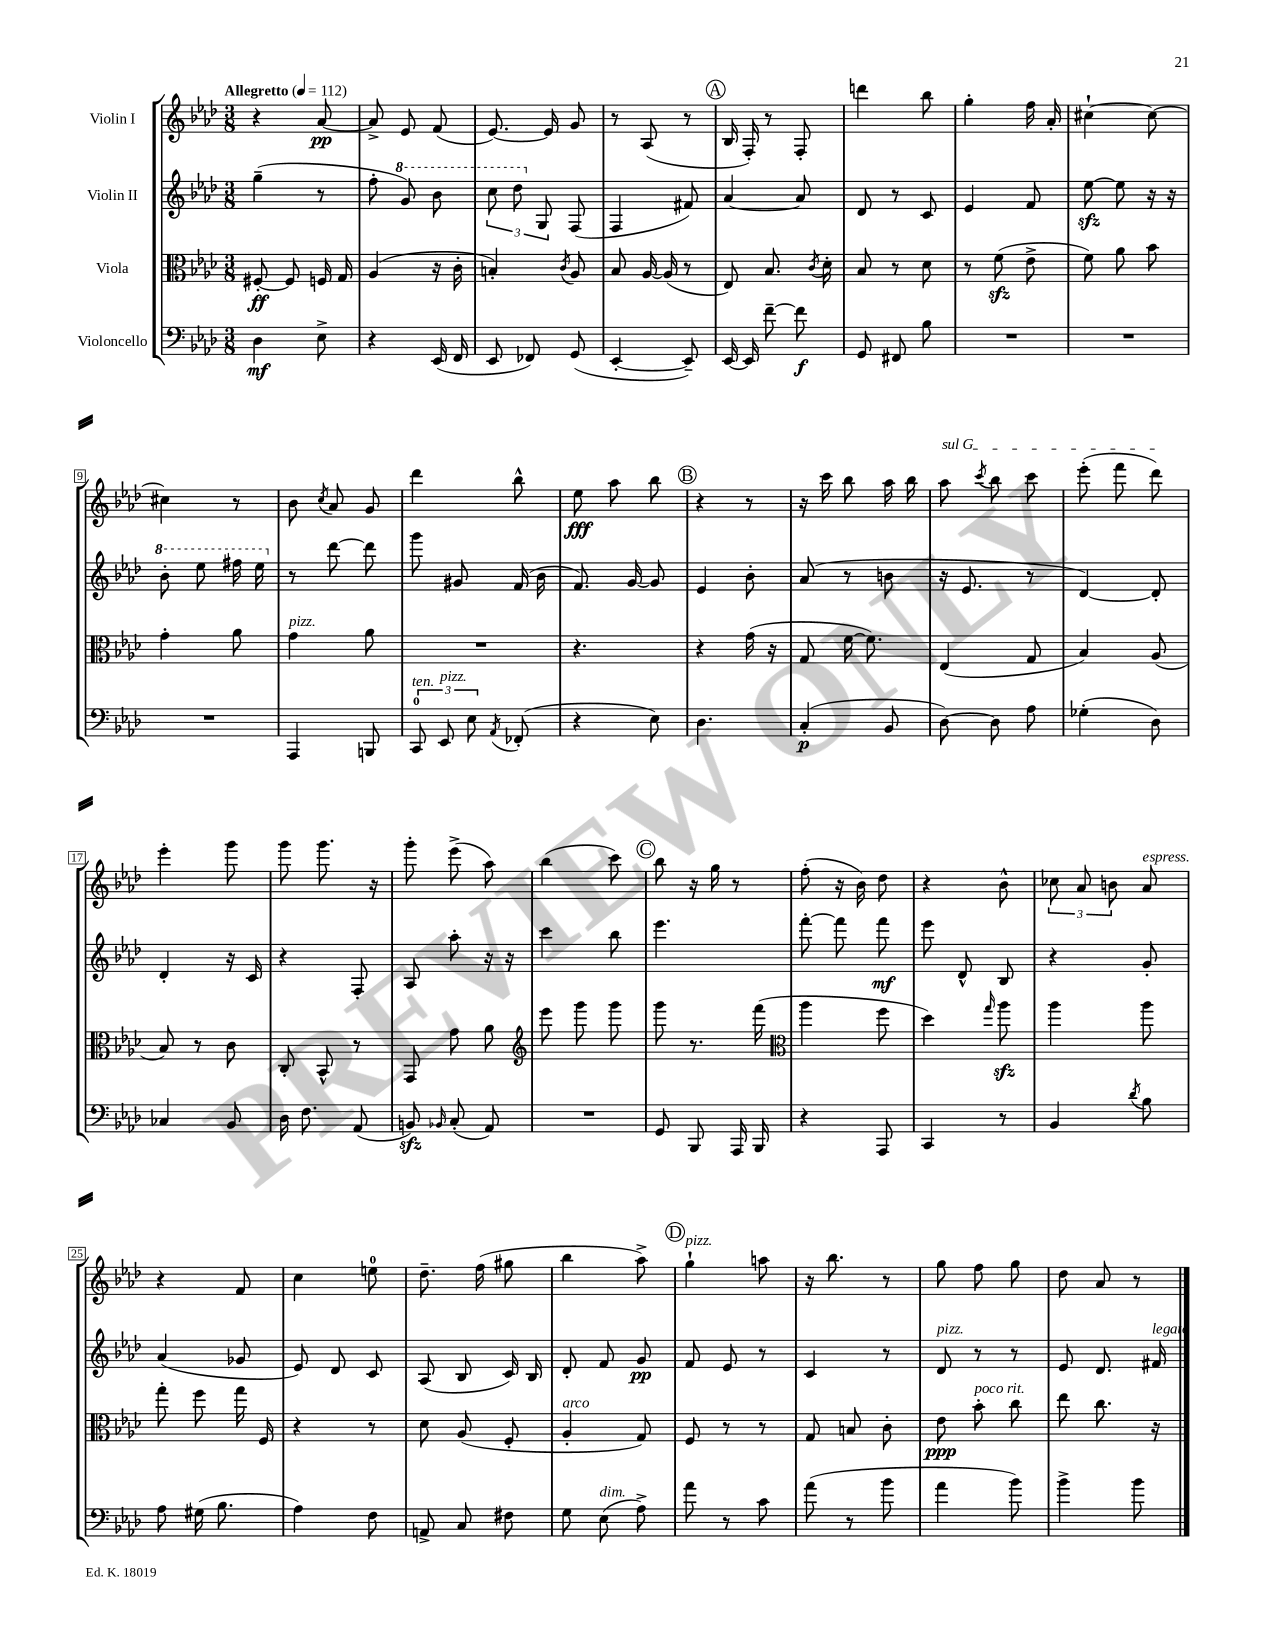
<<
\new StaffGroup <<
\new Staff = "s0" \with { instrumentName = "Violin I" } {
    \clef treble \key aes \major \numericTimeSignature \time 3/8 \tempo "Allegretto" 4 = 112
    \autoBeamOff r4 aes'8~\pp |
    aes'8-> ees'8 f'8( |
    ees'8.~) ees'16 g'8 |
    r8 aes8( r8 |
    \mark \markup { \circle "A" } bes16 f16-.) r8 f8-. |
    d'''4 bes''8 |
    g''4-. f''16 aes'16-. |
    cis''4~-! cis''8~ |
    cis''4 r8 |
    bes'8 \acciaccatura { c''8 } aes'8 g'8 |
    des'''4 bes''8-^ |
    ees''8\fff aes''8 bes''8 |
    \mark \markup { \circle "B" } r4 r8 |
    r16 c'''16 bes''8 aes''16 bes''16 |
    \once \override TextSpanner.bound-details.left.text = \markup { \italic "sul G" } aes''8\startTextSpan \acciaccatura { c'''8 } bes''8 c'''8 |
    ees'''8-.( f'''8 des'''8\stopTextSpan) |
    ees'''4-. g'''8 |
    g'''8 g'''8. r16 |
    g'''8-. ees'''8->( aes''8) |
    bes''4( c'''8) |
    \mark \markup { \circle "C" } bes''8 r16 g''16 r8 |
    f''8-.( r16 bes'16) des''8 |
    r4 bes'8-^ |
    \tuplet 3/2 { ces''8 aes'8 b'8 } aes'8^\markup { \italic "espress." } |
    r4 f'8 |
    c''4 e''8-0 |
    des''8.-- f''16( gis''8 |
    bes''4 aes''8->) |
    \mark \markup { \circle "D" } g''4-!^\markup { \italic "pizz." } a''8 |
    r16 bes''8. r8 |
    g''8 f''8 g''8 |
    des''8 aes'8 r8 \bar "|." |
}
\new Staff = "s1" \with { instrumentName = "Violin II" } {
    \clef treble \key aes \major \numericTimeSignature \time 3/8
    \autoBeamOff g''4--( r8 |
    f''8-. \ottava #1 g''8) bes''8 |
    \tuplet 3/2 { c'''8 des'''8 \ottava #0 g8 } f8( |
    f4 fis'8) |
    \mark \markup { \circle "A" } aes'4~ aes'8 |
    des'8 r8 c'8 |
    ees'4 f'8 |
    ees''8~\sfz ees''8 r16 r16 |
    \ottava #1 bes''8-. ees'''8 fis'''16 ees'''16 \ottava #0 |
    r8 des'''8~ des'''8 |
    g'''8 gis'8 f'16( bes'16 |
    f'8.) g'16~ g'8 |
    \mark \markup { \circle "B" } ees'4 bes'8-. |
    aes'8( r8 b'8 |
    r16 ees'8. r8 |
    des'4~) des'8-. |
    des'4-. r16 c'16 |
    r4 f8-. |
    aes8 aes''8-. r16 r16 |
    c'''4 bes''8 |
    \mark \markup { \circle "C" } ees'''4. |
    f'''8~-. f'''8 f'''8\mf |
    ees'''8 des'8-^ bes8 |
    r4 g'8-. |
    aes'4( ges'8 |
    ees'8) des'8 c'8 |
    aes8( bes8 c'16) bes16 |
    des'8-. f'8 g'8\pp |
    \mark \markup { \circle "D" } f'8 ees'8 r8 |
    c'4 r8 |
    des'8^\markup { \italic "pizz." } r8 r8 |
    ees'8 des'8. fis'16^\markup { \italic "legato" } \bar "|." |
}
\new Staff = "s2" \with { instrumentName = "Viola" } {
    \clef alto \key aes \major \numericTimeSignature \time 3/8
    \autoBeamOff fis8~-.\ff fis8 f16 g16 |
    aes4( r16 c'16-. |
    b4-.) \acciaccatura { c'8 } aes8 |
    bes8 aes16~ aes16( r8 |
    \mark \markup { \circle "A" } ees8) bes8. \acciaccatura { c'8 } des'16-. |
    bes8 r8 des'8 |
    r8 f'8\sfz( ees'8-> |
    f'8) aes'8 bes'8 |
    g'4-. aes'8 |
    g'4^\markup { \italic "pizz." } aes'8 |
    R4. |
    r4. |
    \mark \markup { \circle "B" } r4 g'16( r16 |
    g8 f'16~ f'8.) |
    ees4( g8 |
    bes4) aes8( |
    bes8) r8 c'8 |
    c8-. bes,8-^ r8 |
    g,8 g'8 aes'8 |
    \clef treble ees'''8 g'''8 g'''8 |
    \mark \markup { \circle "C" } g'''8 r8. f'''16( |
    \clef alto aes''4 f''8 |
    des''4) \grace { g''16 } aes''8\sfz |
    aes''4 aes''8 |
    g''8-. f''8 g''16 f16 |
    r4 r8 |
    des'8 aes8( f8-. |
    aes4-.^\markup { \italic "arco" } g8) |
    \mark \markup { \circle "D" } f8 r8 r8 |
    g8 b8 c'8-. |
    ees'8\ppp bes'8-.^\markup { \italic "poco rit." } c''8 |
    ees''8 c''8. r16 \bar "|." |
}
\new Staff = "s3" \with { instrumentName = "Violoncello" } {
    \clef bass \key aes \major \numericTimeSignature \time 3/8
    \autoBeamOff des4\mf ees8-> |
    r4 ees,16( f,16 |
    ees,8 fes,8) g,8( |
    ees,4~-. ees,8--) |
    \mark \markup { \circle "A" } ees,16~ ees,16 f'8~-- f'8\f |
    g,8 fis,8 bes8 |
    R4. |
    R4. |
    R4. |
    aes,,4 b,,8 |
    \tuplet 3/2 { c,8-0^\markup { \italic "ten." } ees,8^\markup { \italic "pizz." } ees8 } \acciaccatura { aes,8 } fes,8-.( |
    r4 ees8) |
    \mark \markup { \circle "B" } des4. |
    c4-.\p( bes,8 |
    des8~) des8 aes8 |
    ges4-.( des8) |
    ces4 bes,8 |
    des16 f8. aes,8( |
    b,8\sfz) \grace { bes,16 } c8-.( aes,8) |
    R4. |
    \mark \markup { \circle "C" } g,8 bes,,8 aes,,16 bes,,16 |
    r4 aes,,8 |
    c,4 r8 |
    bes,4 \acciaccatura { des'8 } bes8 |
    aes8 gis16( bes8. |
    aes4) f8 |
    a,8-> c8 fis8 |
    g8 ees8^\markup { \italic "dim." }( aes8->) |
    \mark \markup { \circle "D" } aes'8 r8 c'8 |
    aes'8( r8 bes'8 |
    aes'4 bes'8) |
    bes'4-> bes'8 \bar "|." |
}
>>
>>
\layout { \context { \Score \override BarNumber.stencil = #(make-stencil-boxer 0.1 0.3 ly:text-interface::print) } }
